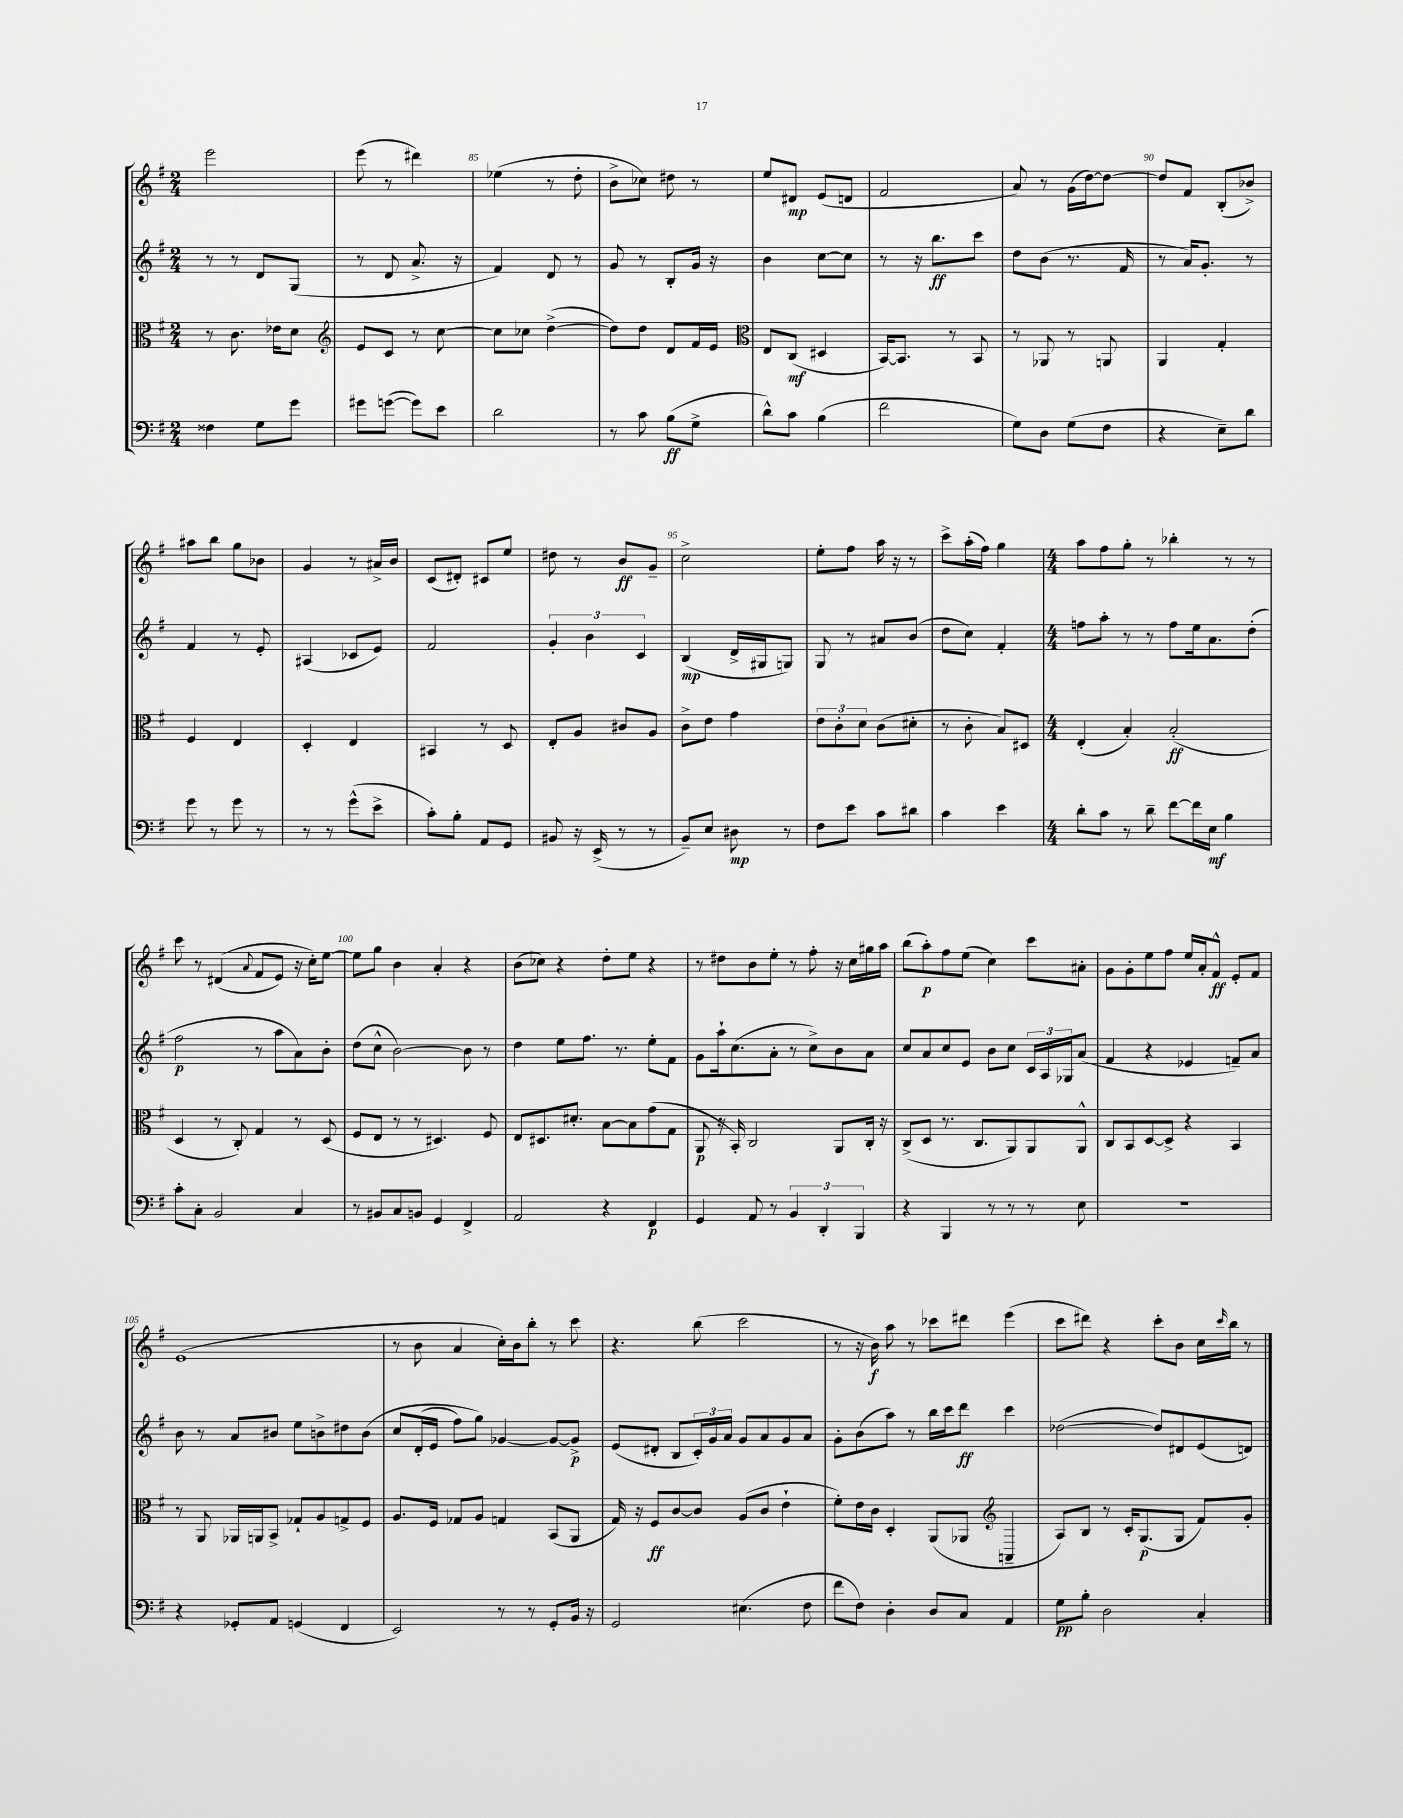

**kern	**kern	**kern	**kern
*staff4	*staff3	*staff2	*staff1
*clefF4	*clefC3	*clefG2	*clefG2
*k[f#]	*k[f#]	*k[f#]	*k[f#]
*M2/4	*M2/4	*M2/4	*M2/4
4F##	8r	8r	2eee
.	8.c	8r	.
8G	.	8d	.
.	16e-	.	.
8g	8d	(8G	.
=	=	=	=
*	*clefG2	*	*
8g#	8e	8r	(8eee
([8g	8c	8d	8r
8g])	8r	8.a^	4ddd#)
8e	[8cc	.	.
.	.	16r	.
=	=	=	=
2d	8cc]	4f#)	(4ee-
.	8cc-	.	.
.	([4dd^	8d	8r
.	.	8r	8dd'
=	=	=	=
8r	8dd])	8g	8b^
8c	8dd	8r	8cc-)
(8B	8d	8B'	8dd#
8G^	16f#	16g	8r
.	16e	16r	.
=	=	=	=
*	*clefC3	*	*
8d^^)	8E	4b	8ee
8c	(8C	.	8d#
(4B	4D#	[8cc	(8e
.	.	8cc]	8d
=	=	=	=
2f#	[16BB)	8r	2f#
.	8.BB]	.	.
.	.	16r	.
.	.	8.bb	.
.	8r	.	.
.	8BB	8ccc	.
=	=	=	=
8G)	8r	8dd	8a)
8D	8AA-	(8b	8r
(8G	8r	8.r	(16g
.	.	.	[16dd)
8F#	8AA	.	8dd_
.	.	16f#	.
=	=	=	=
4r	4AA	8r	8dd]
.	.	16a)	8f#
.	.	8.g'	.
8E~)	4G'	.	(8B'
8d	.	8r	8b-^)
=	=	=	=
8g	4F#	4f#	8aa#
8r	.	.	8bb
8g	4E	8r	8gg
8r	.	8e'	8b-
=	=	=	=
8r	4D'	(4A#	4g
8r	.	.	.
(8g^^	4E	8c-	8r
8e^	.	8e)	16a#^
.	.	.	16b
=	=	=	=
8c')	4BB#	2f#	(8c
8B'	.	.	8d#')
8AA	8r	.	8c#
8GG	8D	.	8ee
=	=	=	=
8BB#	8E'	6g'	8dd#
16r	8A	.	8r
.	.	6b	.
(16EE^	.	.	.
8r	8c#	.	8b
.	.	6c	.
8r	8A	.	8g~
=	=	=	=
8BB~)	8c^	(4B	2cc^
8E	8e	.	.
8D#	4g	16d^	.
.	.	16G#	.
8r	.	8G)	.
=	=	=	=
8F#	12e	8G	8ee'
.	12c'	.	.
8e	.	8r	8ff#
.	12d	.	.
8c	(8c	8a#	16aa
.	.	.	16r
8d#	8d#'	(8b	8r
=	=	=	=
4c	8r	8dd	8ccc^
.	8c'	8cc)	(16aa'
.	.	.	16ff#)
4e	8B)	4f#'	4gg
.	8D#	.	.
=	=	=	=
*M4/4	*M4/4	*M4/4	*M4/4
8d'	(4E'	8ff	8aa
8c	.	8aa'	8ff#
8r	4B')	8r	8gg'
8d~	.	8r	8r
[8f#	(2B'	8ff	4bb-'
16f#]	.	16ee	.
16E	.	8.a	.
4B	.	.	8r
.	.	(8dd'	8r
=	=	=	=
8c'	4D	2ff#	8ccc
8C'	.	.	8r
2BB	8r	.	&((4d#
.	8C')	.	.
.	.	.	8qqa
.	4G	8r	8f#
.	.	8aa	8e)
4C	8r	8a)	16r
.	.	.	16cc'&)
.	(8D	8b'	[8ee
=	=	=	=
8r	8F#	(8dd	8ee]
8BB#	8E	8cc^^	8gg
8C	8r	[2b)	4b
8BB	8r	.	.
4GG	4.D#)	.	4a'
4FF#^	.	8b]	4r
.	8F#	8r	.
=	=	=	=
2AA	8E	4dd	(8b
.	8.D#	.	8cc-)
.	.	8ee	4r
.	8.d#'	.	.
.	.	8.ff#	.
4r	[8B	.	8dd'
.	.	8.r	.
.	8B]	.	8ee
4FF#	(8g	8ee'	4r
.	8G	8f#	.
=	=	=	=
4GG	8AA	8g	8r
.	16r	16aa`	8dd#
.	16BB')	(8.cc	.
8AA	2C	.	8b
8r	.	8a'	8ee'
6BB	.	8r	8r
.	.	8cc^)	8ff#'
6DD'	.	.	.
.	8AA	8b	16r
.	.	.	16cc
6BBB	.	.	.
.	16C'	8a	16gg#
.	16r	.	16aa
=	=	=	=
4r	(8C^	8cc	(8bb
.	8D	8a	8aa')
4BBB	8.r	8cc	8ff#
.	.	8e	(8ee
.	8.C	.	.
8r	.	8b	4cc)
8r	8AA)	8cc	.
8r	8AA	24c	8ccc
.	.	24A	.
.	.	24G-	.
8E	8AA^^	(8a	8a#'
=	=	=	=
1r	8C	4f#	8g
.	8BB	.	8g'
.	[8D	4r	8ee
.	8D^]	.	8ff#
.	4r	4e-	16ee
.	.	.	16a'
.	.	.	8f#^^
.	4BB	8f~)	8e'
.	.	8a	8f#
=	=	=	=
4r	8r	8b	(1e
.	8AA	8r	.
8GG-'	16AA-	8a	.
.	16AA	.	.
8AA	8BB^	8b#	.
(4GG	8G-`	8ee	.
.	8A	8b^	.
4FF#	8G^	8dd#	.
.	8F#	&(8b	.
=	=	=	=
2EE)	8.A	8cc	8r
.	.	(16d'	8b
.	16F#	16e	.
.	8G-	8ff#)	4a
.	8A	8gg&)	.
8r	4G	[4g-	16cc')
.	.	.	16b
8r	.	.	8bb'
8GG'	(8BB	8g-_	8r
16BB	8AA	8g-^]	8ccc
16r	.	.	.
=	=	=	=
2GG	16G)	(8e	4.r
.	16r	.	.
.	8F#	8d#'	.
.	[8c	8B	.
.	8c]	24c')	(8bb
.	.	24g	.
.	.	24a	.
(4.E#	(8A	8g	2ccc
.	8c	8a	.
.	4e`	8g	.
8F#	.	8a	.
=	=	=	=
8f#	8f#')	8g'	8r
8F#)	16e	(8b	16r
.	16c	.	16b)
4D'	4D'	8aa)	8aa
.	.	8r	8r
8D	(8AA	16bb	8ccc-
.	.	16ccc	.
8C	8AA-	8ddd	8ddd#
4AA	4AA~	4ccc	(4eee
=	=	=	=
*	*clefG2	*	*
8G	8A)	([2dd-	8ccc
8B'	8B	.	8ddd#)
2D	8r	.	4r
.	16c'	.	.
.	(8.G	.	.
.	.	8dd-])	8ccc'
.	8G	8d#	8b
4C'	8f#)	(8e	16cc
.	.	.	16qqccc
.	.	.	16bb
.	8g'	8d)	8r
==	==	==	==
*-	*-	*-	*-
